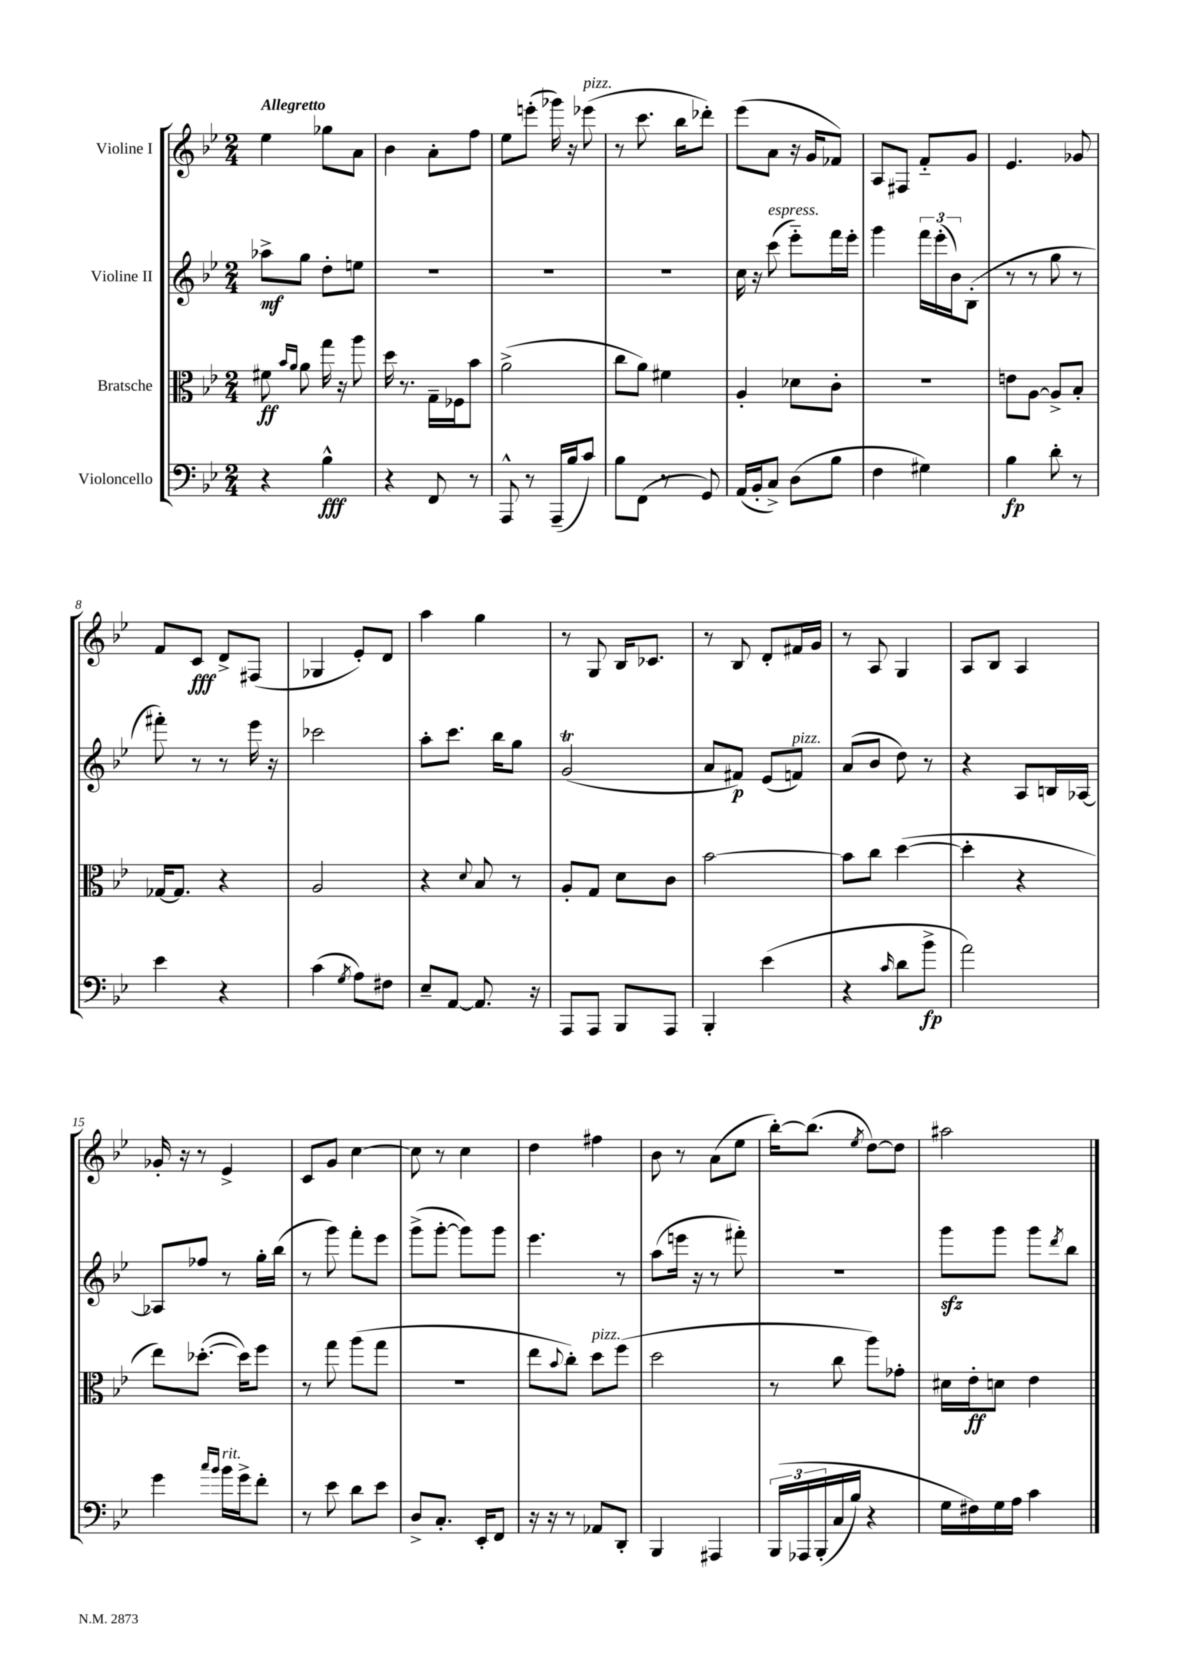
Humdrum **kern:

**kern	**kern	**kern	**kern
*staff4	*staff3	*staff2	*staff1
*clefF4	*clefC3	*clefG2	*clefG2
*k[b-e-]	*k[b-e-]	*k[b-e-]	*k[b-e-]
*M2/4	*M2/4	*M2/4	*M2/4
4r	8f#\	8aa-^\L	4ee-\
.	16qqb-/LL	.	.
.	16qqa/JJ	.	.
.	8a\	8gg\J	.
4B-^^\	16gg\	8dd'\L	8gg-\L
.	16r	.	.
.	8aa\	8ee\J	8a\J
=	=	=	=
4r	16dd\	2r	4b-\
.	8.r	.	.
8FF/	16G~\LL	.	8a'\L
.	16F-\J	.	.
8r	8b-\J	.	8ff\J
=	=	=	=
8AAA^^/	(2a^\	2r	8ee-\L
8r	.	.	(8eee'\J
(16AAA~/LL	.	.	16ggg-\)
16B-/J	.	.	16r
8c/J)	.	.	(8eee-\
=	=	=	=
8B-\L	8cc\L	2r	8r
(8FF\J	8a\J)	.	8.ccc\
8r	4f#\	.	.
.	.	.	16bb-\LK
8GG/)	.	.	8ddd-'\J)
=	=	=	=
(16AA/LL	4A'/	16cc\	(8eee-\L
16BB-'/J	.	16r	.
8C^/J)	.	(8ccc\	8a\J
(8D\L	8d-\L	8eee-'~\L)	16r
.	.	.	16g/LK
8B-\J	8c'\J	16fff\L	8f-/J)
.	.	16eee-'\JJ	.
=	=	=	=
4F\	2r	4ggg\	8A/L
.	.	.	8F#/J
4G#\)	.	24fff\LL	8f'~/L
.	.	(24eee-'\	.
.	.	24b-\J)	.
.	.	(8B-'\J	8g/J
=	=	=	=
4B-\	8e\L	8r	4.e-/
.	[8A\J	8r	.
8d'\	8A^/]L	8gg\	.
8r	8B-'/J	8r	8g-/
=	=	=	=
4e-\	[16G-/LK	8fff#'\)	8f/L
.	8.G-/]J	.	.
.	.	8r	8c/J
4r	4r	8r	8d^/L
.	.	16eee-\	(8F#/J
.	.	16r	.
=	=	=	=
(4c\	2A/	2ccc-\	4G-/
8qG/	.	.	.
8A\L)	.	.	8e-'/L)
8F#\J	.	.	8d/J
=	=	=	=
8E-~/L	4r	8aa'\L	4aa\
[8AA/J	.	8.ccc\J	.
.	8qqd/	.	.
8.AA/]	8B-/	.	4gg\
.	.	16bb-\LK	.
.	8r	8gg\J	.
16r	.	.	.
=	=	=	=
8AAA/L	8A'/L	(2g/	8r
8AAA/J	8G/J	.	8G/
8BBB-/L	8d\L	.	16B-/LK
.	.	.	8.c-/J
8AAA/J	8c\J	.	.
=	=	=	=
4BBB-'/	[2b-\	8a/L	8r
.	.	8f#/J)	8B-/
(4e-\	.	(8e-/L	8d'/L
.	.	8f/J)	16f#/L
.	.	.	16g/JJ
=	=	=	=
4r	8b-\]L	(8a/L	8r
.	8cc\J	8b-/J	8A/
16qqc/	.	.	.
8d\L	([4dd\	8dd\)	4G/
8b-^\J	.	8r	.
=	=	=	=
2a\)	4dd'\]	4r	8A/L
.	.	.	8B-/J
.	4r	8A/L	4A/
.	.	16B/L	.
.	.	[16A-/JJ	.
=	=	=	=
4g\	8ee-\L)	8A-/]L	16g-'/
.	.	.	16r
.	([8.dd-'\J	8ff-/J	8r
16qqcc/LL	.	.	.
16qqb-/JJ	.	.	.
16b-\LL	.	8r	4e-^/
16g^\J	16dd-\]LK)	.	.
8f'\J	8ff\J	16gg'\LL	.
.	.	(16bb-\JJ	.
=	=	=	=
8r	8r	8r	8c/L
8e-\	8gg\	8ggg\)	8g/J
8d\L	(8aa\L	8fff'\L	[4cc\
8e-\J	8gg\J	8eee-\J	.
=	=	=	=
8D^/L	2r	(8ggg^\L	8cc\]
8.C'/J	.	[8ggg'\J	8r
.	.	8ggg\]L)	4cc\
16EE-'/LK	.	.	.
8FF/J	.	8ggg\J	.
=	=	=	=
16r	8ee-\L	4.eee-\	4dd\
16r	.	.	.
.	8qqb-/	.	.
8r	8cc'\J)	.	.
8AA-/L	8dd\L	.	4ff#\
8DD'/J	(8ff\J	8r	.
=	=	=	=
4BBB-/	2dd\	(8aa\L	8b-\
.	.	16eee\Jk	8r
.	.	16r	.
4AAA#/	.	8r	(8a\L
.	.	8fff#'\)	8ee-\J
=	=	=	=
&(24BBB-/LL	8r	2r	[16bb-'\LK)
24AAA-/	.	.	.
.	.	.	(8.bb-\]J
(24BBB-'/	.	.	.
16C/	8cc\	.	.
16B-/JJ)	.	.	.
.	.	.	8qee-/
4r	8aa\L)	.	[8dd\L)
.	8g-'\J	.	8dd\]J
=	=	=	=
16G\LL	16d#\LL	8ggg\L	2aa#\
16F#\&)	16e-'\J	.	.
16G\	8d\J	8ggg\J	.
16A\JJ	.	.	.
4c\	4e-\	8ggg\L	.
.	.	8qddd/	.
.	.	8bb-\J	.
==	==	==	==
*-	*-	*-	*-
